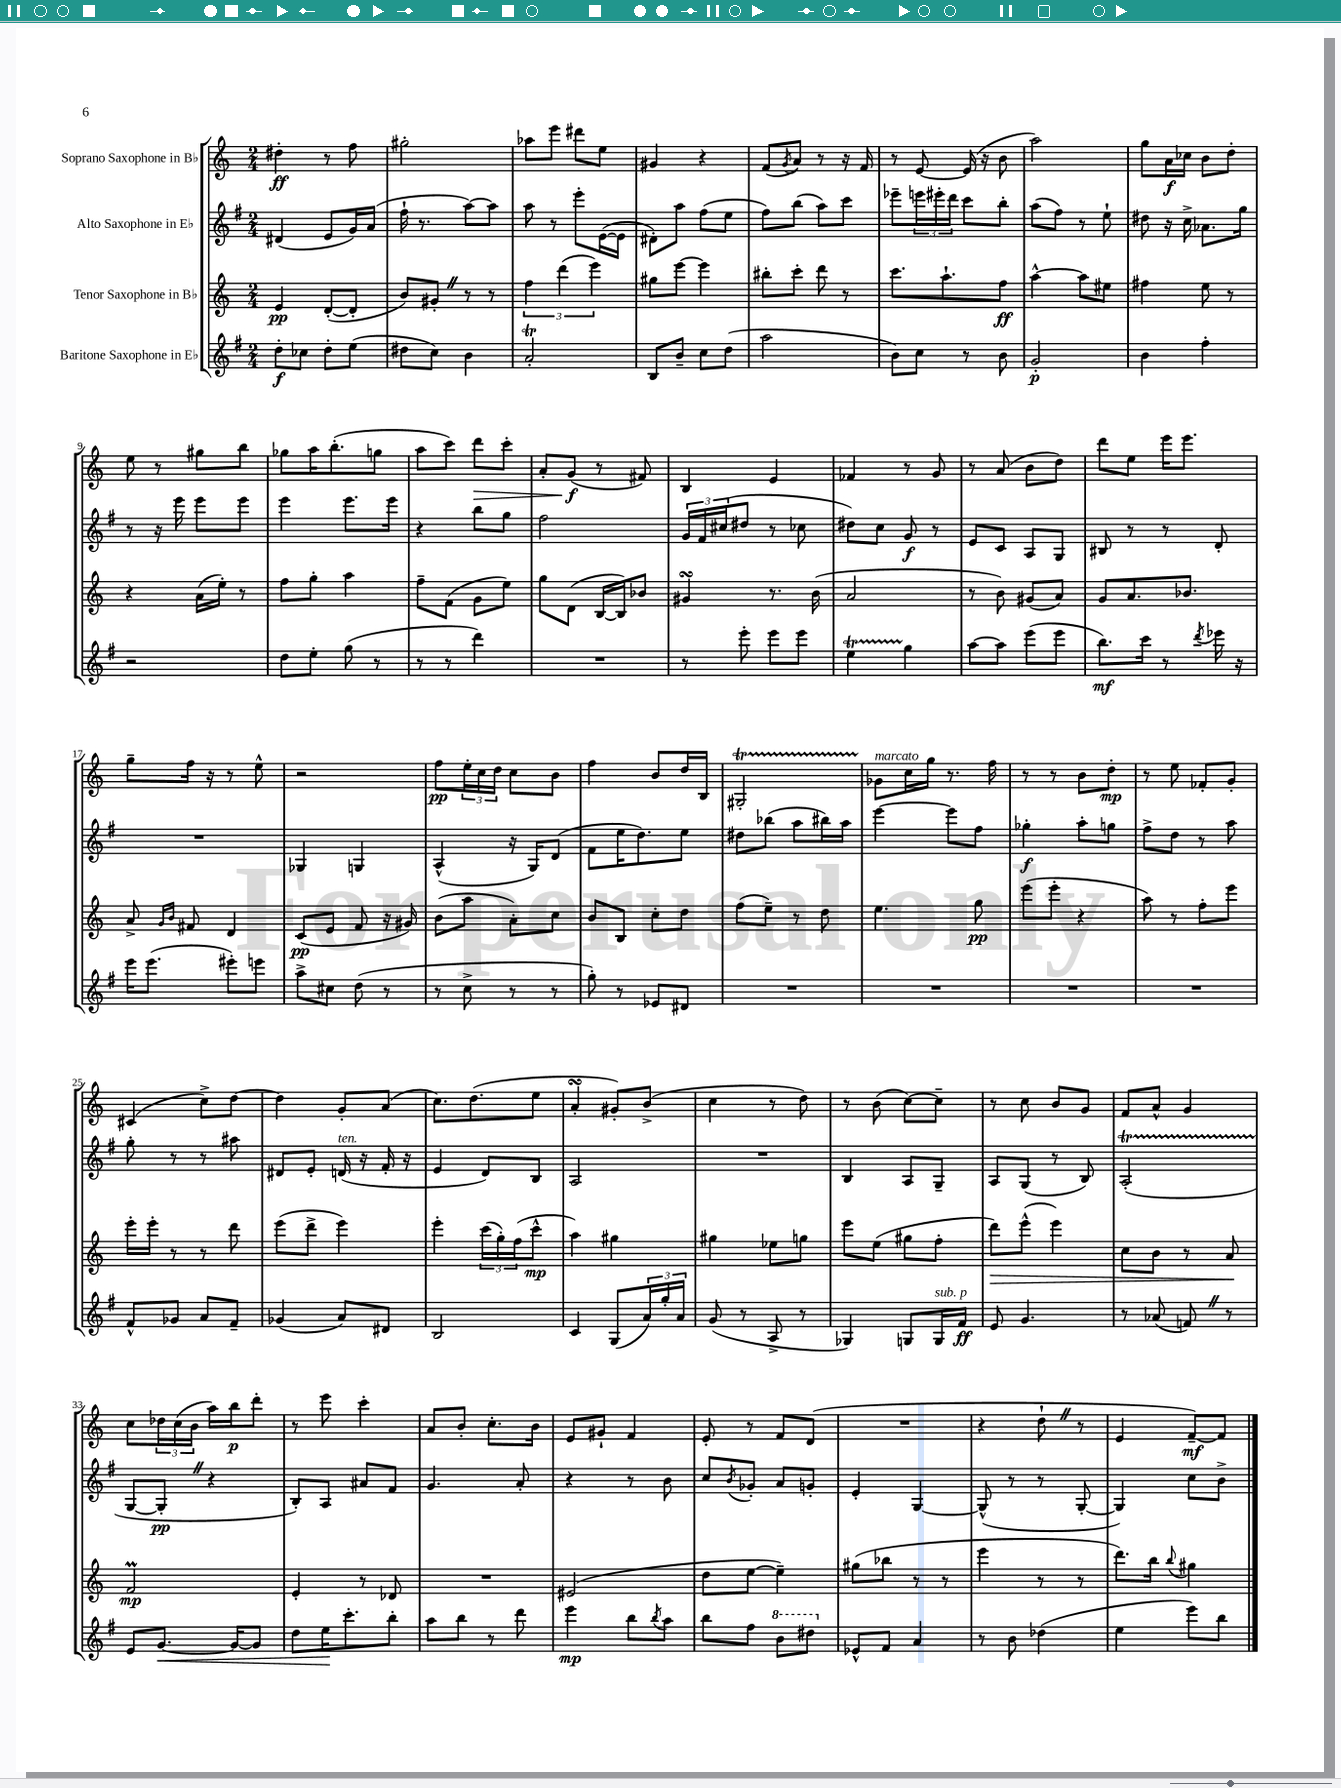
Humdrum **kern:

**kern	**dynam	**kern	**dynam	**kern	**dynam	**kern	**dynam
*part4	*part4	*part3	*part3	*part2	*part2	*part1	*part1
*staff4	*staff4	*staff3	*staff3	*staff2	*staff2	*staff1	*staff1
*I"Baritone Saxophone in E♭	*	*I"Tenor Saxophone in B♭	*	*I"Alto Saxophone in E♭	*	*I"Soprano Saxophone in B♭	*
*clefG2	*	*clefG2	*	*clefG2	*	*clefG2	*
*k[f#]	*	*k[]	*	*k[f#]	*	*k[]	*
*M2/4	*	*M2/4	*	*M2/4	*	*M2/4	*
=1	=1	=1	=1	=1	=1	=1	=1
8dd'\L	f	4e/	pp	(4d#X/	.	4dd#X'\	ff
8cc-X\J	.	.	.	.	.	.	.
8dd'\L	.	([8d'/L	.	8e/L	.	8r	.
(8ee\J	.	8d'/J]	.	16g/L)	.	8ff\	.
.	.	.	.	(16a/JJ	.	.	.
=2	=2	=2	=2	=2	=2	=2	=2
8dd#X\L	.	8b/L)	.	16ff#`\	.	2gg#X'\	.
.	.	.	.	8.r	.	.	.
8cc\J)	.	8g#X'Z/J	.	.	.	.	.
4b\	.	8r	.	[8aa\L)	.	.	.
.	.	8r	.	8aa\J]	.	.	.
=3	=3	=3	=3	=3	=3	=3	=3
2aT'/	.	6ff\	.	8aa\	.	8aa-X\L	.
.	.	.	.	8r	.	8eee\J	.
.	.	(6ddd\	.	.	.	.	.
.	.	.	.	8eee'\L	.	8ddd#X\L	.
.	.	6eee\)	.	.	.	.	.
.	.	.	.	([16e\L	.	8ee\J	.
.	.	.	.	16e\JJ]	.	.	.
=4	=4	=4	=4	=4	=4	=4	=4
8B/L	.	8gg#X\L	.	8d#X'\L)	.	4g#X/	.
8b~/J	.	[8eee\J	.	8aa\J	.	.	.
8cc\L	.	4eee\]	.	(8ff#\L	.	4r	.
(8dd\J	.	.	.	8ee\J	.	.	.
=5	=5	=5	=5	=5	=5	=5	=5
2aa\	.	8bb#X'\L	.	8ff#\L)	.	(8f/L	.
.	.	.	.	.	.	8qg/	.
.	.	8ccc'\J	.	(8bb\J	.	8a/J)	.
.	.	8ddd\	.	8aa\L)	.	8r	.
.	.	8r	.	8ccc\J	.	16r	.
.	.	.	.	.	.	16f/	.
=6	=6	=6	=6	=6	=6	=6	=6
8b\L)	.	8.ccc\L	.	8eee-X~\L	.	8r	.
8cc\J	.	.	.	24eeen\L	.	[8e/	.
.	.	.	.	24eee#X'\	.	.	.
.	.	8.aa`\	.	.	.	.	.
.	.	.	.	24ddd\JJ	.	.	.
8r	.	.	.	8ccc\L	.	(16e/]	.
.	.	.	.	.	.	16r	.
8b\	.	8ff\J	ff	8bb'\J	.	8b\	.
=7	=7	=7	=7	=7	=7	=7	=7
2g'/	p	[4aa^^\	.	(8aa\L	.	2aa\)	.
.	.	.	.	8ff#\J)	.	.	.
.	.	8aa\L]	.	8r	.	.	.
.	.	8ee#X\J	.	8ee`\	.	.	.
=8	=8	=8	=8	=8	=8	=8	=8
4b\	.	4ff#X\	.	8dd#X\	.	8gg\L	.
.	.	.	.	16r	.	16a\L	f
.	.	.	.	16cc^\	.	16cc-X\JJ	.
4ff#'\	.	8ee\	.	8.a-X\L	.	8b\L	.
.	.	8r	.	.	.	8dd'\J	.
.	.	.	.	16gg\Jk	.	.	.
!!LO:LB:g=z
=9	=9	=9	=9	=9	=9	=9	=9
2r	.	4r	.	8r	.	8ee\	.
.	.	.	.	16r	.	8r	.
.	.	.	.	16eee\	.	.	.
.	.	(16a\LL	.	8eee\L	.	8gg#X\L	.
.	.	16ee'\JJ)	.	.	.	.	.
.	.	8r	.	8eee\J	.	8bb\J	.
=10	=10	=10	=10	=10	=10	=10	=10
8dd\L	.	8ff\L	.	4eee\	.	8gg-X\L	.
8ee'\J	.	8gg'\J	.	.	.	16aa\K	.
.	.	.	.	.	.	(8.bb'\	.
(8gg\	.	4aa\	.	8.eee\L	.	.	.
8r	.	.	.	.	.	8ggn\J	.
.	.	.	.	16eee\Jk	.	.	.
=11	=11	=11	=11	=11	=11	=11	=11
8r	.	8ff~\L	.	4r	.	8aa\L	.
8r	.	(8f\J	.	.	.	8ccc\J)	.
!	!	!	!	!	!	!	!LO:HP:b
4ddd\)	.	8g\L	.	8bb\L	.	8ddd\L	>
.	.	8ee\J)	.	8gg\J	.	8ccc'\J	.
=12	=12	=12	=12	=12	=12	=12	=12
2r	.	8gg\L	.	2ff#\	.	8a'/L	.
.	.	(8d\J	.	.	.	(8g/J	f
.	.	[16B/LL	.	.	.	8r	]
.	.	16B/J])	.	.	.	.	.
.	.	8b-X/J	.	.	.	8f#X/)	.
=13	=13	=13	=13	=13	=13	=13	=13
8r	.	4g#XsSsS/	.	24g/LL	.	4B/	.
.	.	.	.	24f#/	.	.	.
.	.	.	.	(24cc#X/J	.	.	.
8eee'\	.	.	.	8dd#X/J	.	.	.
8eee\L	.	8.r	.	8r	.	4e/	.
8eee\J	.	.	.	8cc-X\	.	.	.
.	.	(16b\	.	.	.	.	.
=14	=14	=14	=14	=14	=14	=14	=14
4eeT\	.	2a/	.	8dd#X\L)	.	4f-X/	.
.	.	.	.	8cc\J	.	.	.
4gg\	.	.	.	8g/	f	8r	.
.	.	.	.	8r	.	8g/	.
=15	=15	=15	=15	=15	=15	=15	=15
[8aa\L	.	8r	.	8e/L	.	8r	.
8aa\J]	.	8b\)	.	8c/J	.	(8a/	.
(8eee\L	.	(8g#X/L	.	8A/L	.	8b\L	.
8eee\J	.	8a/J)	.	8G/J	.	8dd\J)	.
=16	=16	=16	=16	=16	=16	=16	=16
8.bb\L)	mf	8g/L	.	8B#X/	.	8ddd\L	.
.	.	8.a/	.	8r	.	8ee\J	.
16ccc\Jk	.	.	.	.	.	.	.
8r	.	.	.	8r	.	16eee\KL	.
.	.	8.b-X/J	.	.	.	8.eee\J	.
8qddd/	.	.	.	.	.	.	.
16eee-X\	.	.	.	8d'/	.	.	.
16r	.	.	.	.	.	.	.
!!LO:LB:g=z
=17	=17	=17	=17	=17	=17	=17	=17
16eee\KL	.	8a^/	.	2r	.	8gg~\L	.
(8.eee\J	.	.	.	.	.	.	.
.	.	16qqg/LL	.	.	.	.	.
.	.	16qqb/JJ	.	.	.	.	.
.	.	8f#X/	.	.	.	16ff\Jk	.
.	.	.	.	.	.	16r	.
8eee#X'\L)	.	4d/	.	.	.	8r	.
8eeen\J	.	.	.	.	.	8ee^^\	.
=18	=18	=18	=18	=18	=18	=18	=18
8aa^\L	.	(8c/L	pp	4G-X/	.	2r	.
8cc#X\J	.	8e/J	.	.	.	.	.
(8dd\	.	8f/	.	4Gn/	.	.	.
8r	.	16r	.	.	.	.	.
.	.	16g#X/)	.	.	.	.	.
=19	=19	=19	=19	=19	=19	=19	=19
8r	.	(8b\L	.	(4A^^/	.	8ff\L	pp
8cc^\	.	8aa\J	.	.	.	24ee'\L	.
.	.	.	.	.	.	24cc\	.
.	.	.	.	.	.	24dd\JJ	.
8r	.	8a'\L)	.	16r	.	8cc\L	.
.	.	.	.	16G/KL)	.	.	.
8r	.	8cc\J	.	(8d/J	.	8b\J	.
=20	=20	=20	=20	=20	=20	=20	=20
8gg'\)	.	8b/L	.	8f#\L	.	4ff\	.
8r	.	8B/J	.	16ee\K	.	.	.
.	.	.	.	8.dd\)	.	.	.
8e-X/L	.	8cc'\L	.	.	.	8b/L	.
8d#X/J	.	8dd\J	.	8ee\J	.	16dd/L	.
.	.	.	.	.	.	16B/JJ	.
=21	=21	=21	=21	=21	=21	=21	=21
2r	.	(8ff\L	.	8dd#X\L	.	2G#Xt'/	.
.	.	8ee~\J)	.	(8bb-X\J	.	.	.
.	.	8r	.	8aa\L	.	.	.
.	.	8dd\	.	16bb#X\L)	.	.	.
.	.	.	.	16aa\JJ	.	.	.
=22	=22	=22	=22	=22	=22	=22	=22
!	!	!	!	!	!	!LO:TX:a:i:t=marcato	!
2r	.	4.ee\	.	[4eee\	.	8g-X\L	.
.	.	.	.	.	.	16cc\L	.
.	.	.	.	.	.	16gg\JJ	.
.	.	.	.	8eee\L]	.	8.r	.
.	.	8gg\	pp	8ff#\J	.	.	.
.	.	.	.	.	.	16ff\	.
=23	=23	=23	=23	=23	=23	=23	=23
2r	.	(8eee\L	.	4gg-X'\	f	8r	.
.	.	8eee'\J	.	.	.	8r	.
.	.	4r	.	8aa'\L	.	8b\L	.
.	.	.	.	8ggn\J	.	8dd'\J	mp
=24	=24	=24	=24	=24	=24	=24	=24
2r	.	8aa\)	.	8ff#^\L	.	8r	.
.	.	8r	.	8dd\J	.	8ee\	.
.	.	8ff'\L	.	8r	.	8f-X'/L	.
.	.	8eee\J	.	8aa\	.	8g'/J	.
!!LO:LB:g=z
=25	=25	=25	=25	=25	=25	=25	=25
8f#^^/L	.	16eee'\LL	.	8gg'\	.	(4c#X/	.
.	.	16eee'\JJ	.	.	.	.	.
8g-X/J	.	8r	.	8r	.	.	.
8a/L	.	8r	.	8r	.	8cc^\L)	.
8f#~/J	.	8ddd\	.	8aa#X\	.	[8dd\J	.
=26	=26	=26	=26	=26	=26	=26	=26
(4g-X/	.	(8eee\L	.	8d#X/L	.	4dd\]	.
.	.	8ddd^\J	.	8e'/J	.	.	.
!	!	!	!	!LO:TX:a:i:t=ten.	!	!	!
8a/L)	.	4eee\)	.	(16dn/	.	8g'/L	.
.	.	.	.	16r	.	.	.
8d#X/J	.	.	.	16f#'/	.	(8a/J	.
.	.	.	.	16r	.	.	.
=27	=27	=27	=27	=27	=27	=27	=27
2B/	.	4eee'\	.	4e/	.	8.cc\L)	.
.	.	.	.	.	.	(8.dd\	.
.	.	(24ccc\LL	.	8d/L)	.	.	.
.	.	24gg'\)	.	.	.	.	.
.	.	(24ff\J	.	.	.	.	.
.	.	8ccc^^\J	mp	8B/J	.	8ee\J	.
=28	=28	=28	=28	=28	=28	=28	=28
4c/	.	4aa\)	.	2A/	.	4asSSS'/	.
(8G/L	.	4gg#X\	.	.	.	8g#X'/L)	.
24a/L)	.	.	.	.	.	(8b^/J	.
24gg'/	.	.	.	.	.	.	.
24a/JJ	.	.	.	.	.	.	.
=29	=29	=29	=29	=29	=29	=29	=29
(8g/	.	4gg#X\	.	2r	.	4cc\	.
8r	.	.	.	.	.	.	.
8A^/	.	8ee-X\L	.	.	.	8r	.
8r	.	8ggn\J	.	.	.	8dd\)	.
=30	=30	=30	=30	=30	=30	=30	=30
4G-X/)	.	8eee\L	.	4B/	.	8r	.
.	.	(8ee\J	.	.	.	(8b\	.
8Gn/L	.	8gg#X\L	.	8A/L	.	[8cc\L)	.
!LO:TX:a:i:t=sub. p	!	!	!	!	!	!	!
16G/L	.	8ff'\J	.	8G~/J	.	8cc~\J]	.
16f#/JJ	ff	.	.	.	.	.	.
=31	=31	=31	=31	=31	=31	=31	=31
!	!	!	!LO:HP:b	!	!	!	!
8e/	.	8ddd\L)	>	8A/L	.	8r	.
4.g/	.	(8eee^^\J	.	(8G/J	.	8cc\	.
.	.	4eee\)	.	8r	.	8b/L	.
.	.	.	.	8B/)	.	8g/J	.
=32	=32	=32	=32	=32	=32	=32	=32
8r	.	8cc\L	.	(2AT'/	.	8f/L	.
(8a-X/	.	8b\J	.	.	.	8a^^/J	.
8fnZ/)	.	8r	.	.	.	4g/	.
8r	.	8a/	.	.	.	.	.
.	.	.	]	.	.	.	.
!!LO:LB:g=z
=33	=33	=33	=33	=33	=33	=33	=33
8e/L	.	2fM/	mp	[8G/L	.	8cc\L	.
!	!LO:HP:b	!	!	!	!	!	!
[8.g/J	<	.	.	8G'Z/J]	pp	24dd-X\L	.
.	.	.	.	.	.	(24cc\	.
.	.	.	.	.	.	24b\JJ	.
.	.	.	.	4r	.	16aa\LL)	.
16g/KL_	.	.	.	.	.	16bb\J	p
8g/J]	.	.	.	.	.	8ddd'\J	.
=34	=34	=34	=34	=34	=34	=34	=34
8dd\L	.	4e'/	.	8B'/L)	.	8r	.
16ee\K	.	.	.	8A/J	.	8eee\	.
8.ccc'\	[	.	.	.	.	.	.
.	.	8r	.	8a#X/L	.	4ccc'\	.
8bb'\J	.	8d-X/	.	8f#/J	.	.	.
=35	=35	=35	=35	=35	=35	=35	=35
8aa\L	.	2r	.	4.g/	.	8a/L	.
8bb\J	.	.	.	.	.	8b'/J	.
8r	.	.	.	.	.	8.cc'\L	.
8ddd\	.	.	.	8a'/	.	.	.
.	.	.	.	.	.	16b\Jk	.
=36	=36	=36	=36	=36	=36	=36	=36
4eee\	mp	(2e#X/	.	4r	.	8e/L	.
.	.	.	.	.	.	8g#X`/J	.
8bb\L	.	.	.	8r	.	4f/	.
8qbb/	.	.	.	.	.	.	.
8aa\J	.	.	.	8b\	.	.	.
=37	=37	=37	=37	=37	=37	=37	=37
8bb\L	.	8dd\L	.	8cc/L	.	8e'/	.
.	.	.	.	8qb/	.	.	.
8ff#\J	.	[8ee\J	.	8g-X'/J	.	8r	.
*8va	*	*	*	*	*	*	*
8bb\L	.	4ee~\])	.	8a/L	.	8f/L	.
8ddd#X\J	.	.	.	8gn'/J	.	(8d/J	.
=38	=38	=38	=38	=38	=38	=38	=38
*X8va	*	*	*	*	*	*	*
8e-X^^/L	.	(8gg#X\L	.	4e'/	.	2r	.
8f#/J	.	8bb-X\J	.	.	.	.	.
4a/	.	8r	.	[4G/	.	.	.
.	.	8r	.	.	.	.	.
=39	=39	=39	=39	=39	=39	=39	=39
8r	.	4eee\	.	(8G^^/]	.	4r	.
8b\	.	.	.	8r	.	.	.
(4dd-X\	.	8r	.	8r	.	8dd`Z\	.
.	.	8r	.	[8G'/	.	8r	.
=40	=40	=40	=40	=40	=40	=40	=40
4ee\	.	8.ddd\L)	.	4G/])	.	4e/	.
.	.	16bb\Jk	.	.	.	.	.
.	.	8qqbb/	.	.	.	.	.
8eee\L)	.	4gg#X\	.	8cc\L	.	[8f~/L)	mf
8bb\J	.	.	.	8b^\J	.	8f/J]	.
==	==	==	==	==	==	==	==
*-	*-	*-	*-	*-	*-	*-	*-
